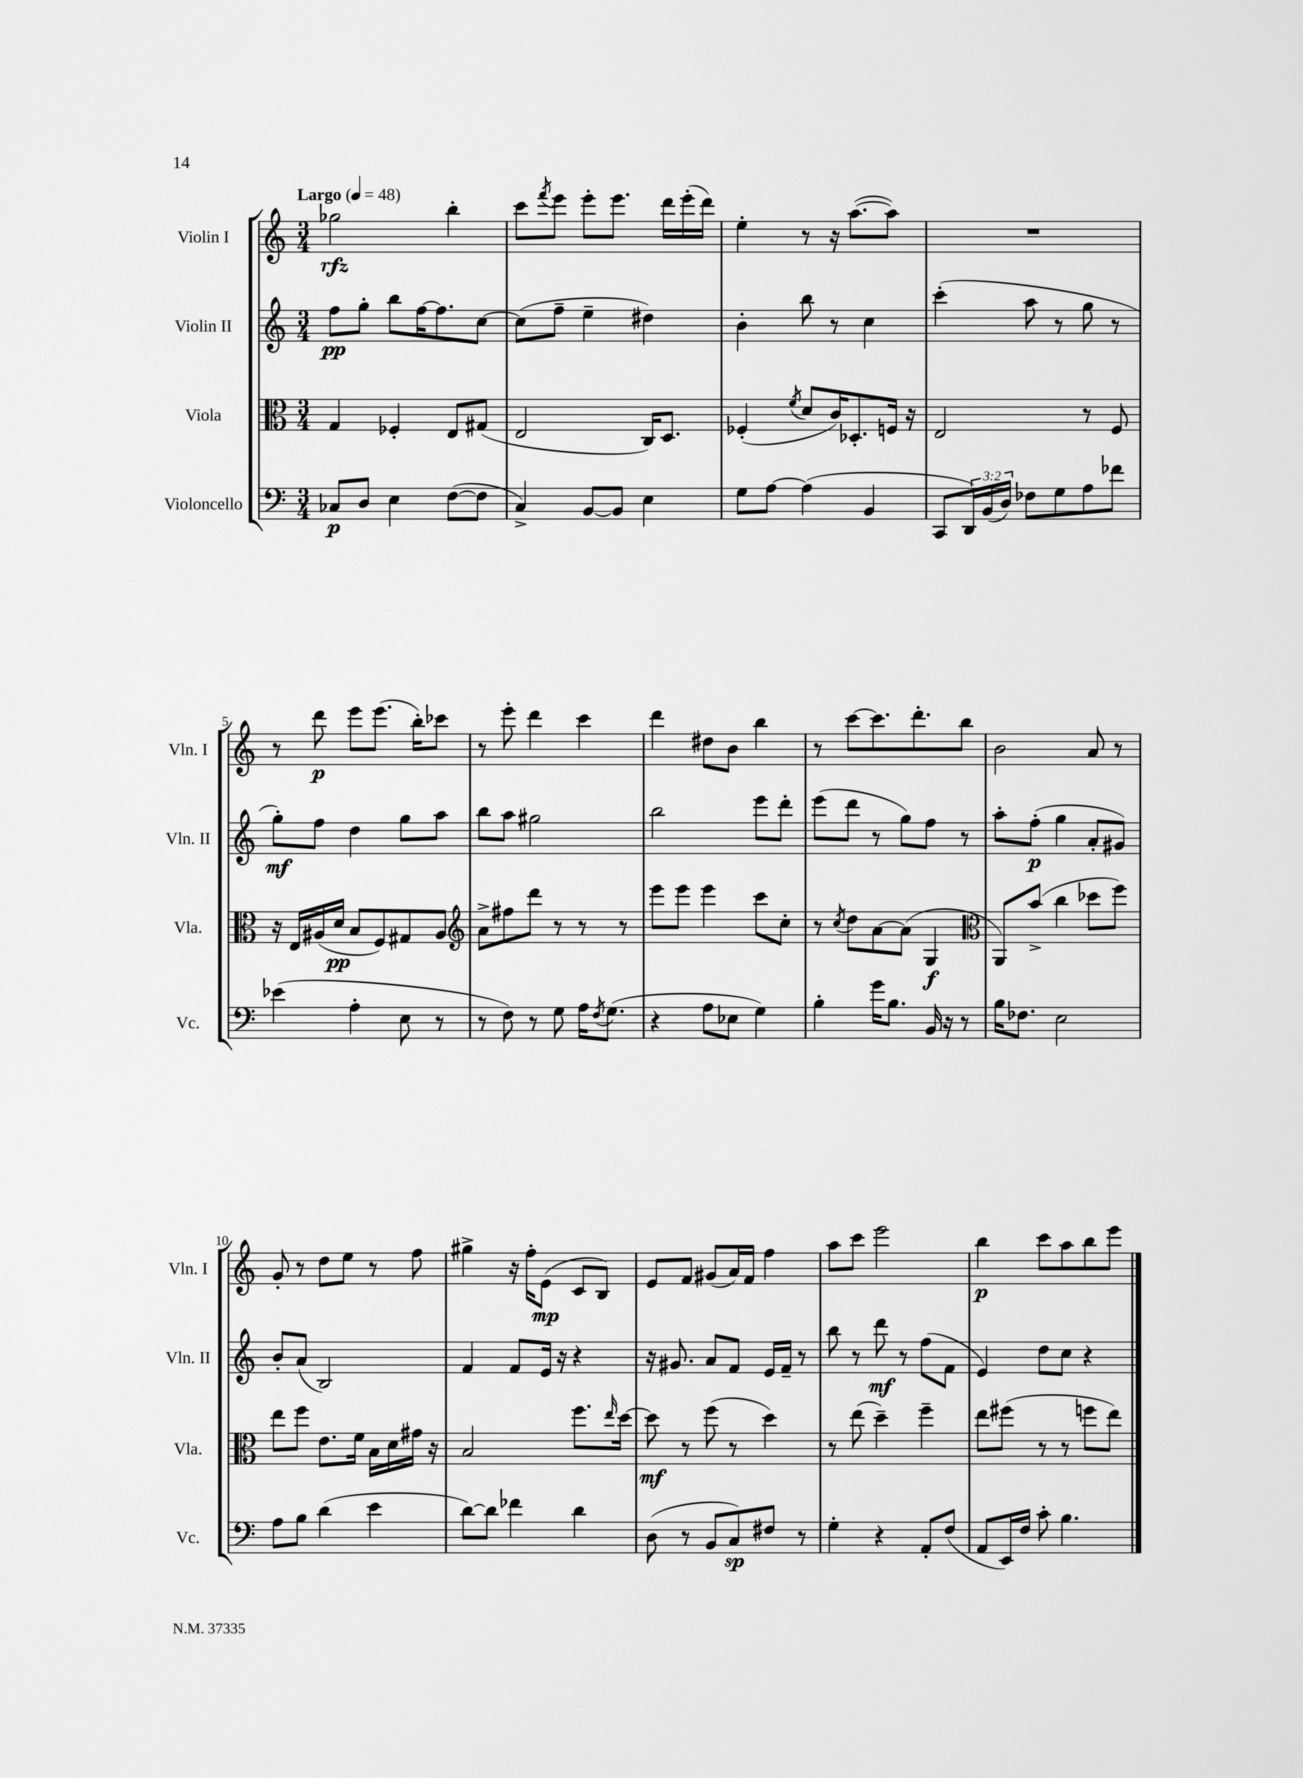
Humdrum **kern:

**kern	**kern	**kern	**kern
*staff4	*staff3	*staff2	*staff1
*clefF4	*clefC3	*clefG2	*clefG2
*k[]	*k[]	*k[]	*k[]
*M3/4	*M3/4	*M3/4	*M3/4
*MM48	*MM48	*MM48	*MM48
8C-	4G	8ff	2gg-
8D	.	8gg'	.
4E	4F-'	8bb	.
.	.	[16ff	.
.	.	8.ff]	.
([8F	8E	.	4bb'
8F]	(8G#	[8cc	.
=	=	=	=
4C^)	2E	(8cc]	8ccc
.	.	.	8qfff
.	.	8ff~	8eee
[8BB	.	4ee~	8eee'
8BB]	.	.	8.eee
4E	16C)	4dd#)	.
.	8.D	.	16ddd
.	.	.	(16eee'
.	.	.	16ddd)
=	=	=	=
8G	(4F-'	4b'	4ee'
[8A	.	.	.
.	8qf	.	.
(4A]	8d	8bb	8r
.	16c)	8r	16r
.	8.D-'	.	([8.aa
4BB	.	4cc	.
.	16F	.	8aa])
.	16r	.	.
=	=	=	=
8CC	2E	(4ccc'	2.r
24DD)	.	.	.
(24BB	.	.	.
24D)	.	.	.
8F-	.	8aa	.
8G	.	8r	.
8A	8r	8gg	.
8f-	8F	8r	.
=	=	=	=
(4e-	16r	8gg')	8r
.	16E	.	.
.	(16A#	8ff	8ddd
.	16d	.	.
4A'	8B	4dd	8eee
.	8F)	.	(8.eee
8E	8G#	8gg	.
.	.	.	16bb')
8r	8A#	8aa	8ccc-
=	=	=	=
*	*clefG2	*	*
8r	8a^	8bb	8r
8F)	8ff#	8aa	8eee'
8r	8ddd	2gg#	4ddd
8G	8r	.	.
16A	8r	.	4ccc
8qF	.	.	.
(8.G	.	.	.
.	8r	.	.
=	=	=	=
4r	8eee	2bb	4ddd
.	8eee	.	.
8A	4eee	.	8dd#
8E-	.	.	8b
4G)	8ccc	8eee	4bb
.	8cc'	8ddd'	.
=	=	=	=
4B'	8r	(8eee	8r
.	8qcc	.	.
.	8dd	8ddd	[8ccc
16g	[8a	8r	8.ccc]
8.B	.	.	.
.	(8a]	8gg)	.
.	.	.	8.ddd'
16BB	4G	8ff	.
16r	.	.	.
8r	.	8r	8bb
=	=	=	=
*	*clefC3	*	*
16B	8AA)	8aa'	2b
8.F-	.	.	.
.	(8b^	(8ff'	.
2E	4cc	4gg	.
.	8dd-	8a'	8a
.	8ff)	8g#)	8r
=	=	=	=
8A	8ee	8b'	8g'
8B	8ff	(8a	8r
(4d	8.e	2B)	8dd
.	.	.	8ee
.	16f	.	.
4e	16B	.	8r
.	16d	.	.
.	16g#	.	8ff
.	16r	.	.
=	=	=	=
[8d)	2B	4f	4gg#^
8d]	.	.	.
4f-	.	8f	16r
.	.	.	16ff'
.	.	16e	(8e
.	.	16r	.
4d	8.ff	4r	8c
.	.	.	8B)
.	16qqee	.	.
.	[16dd	.	.
=	=	=	=
(8D	8dd]	16r	8e
.	.	8.g#	.
8r	8r	.	8f
8BB	(8ff	8a	(8g#
8C)	8r	8f	16a)
.	.	.	16f
8F#	4dd)	16e	4ff
.	.	16f~	.
8r	.	8r	.
=	=	=	=
4G'	8r	8bb	8aa
.	(8ee	8r	8ccc
4r	4dd~)	8ddd	2eee
.	.	8r	.
8AA'	4ff~	(8ff	.
(8F	.	8f	.
=	=	=	=
8AA	8ee	4e)	4bb
16EE)	(8ff#	.	.
16F	.	.	.
8c'	8r	8dd	8ccc
4.B	8r	8cc	8aa
.	8ff	4r	8bb
.	8ee)	.	8eee
==	==	==	==
*-	*-	*-	*-
